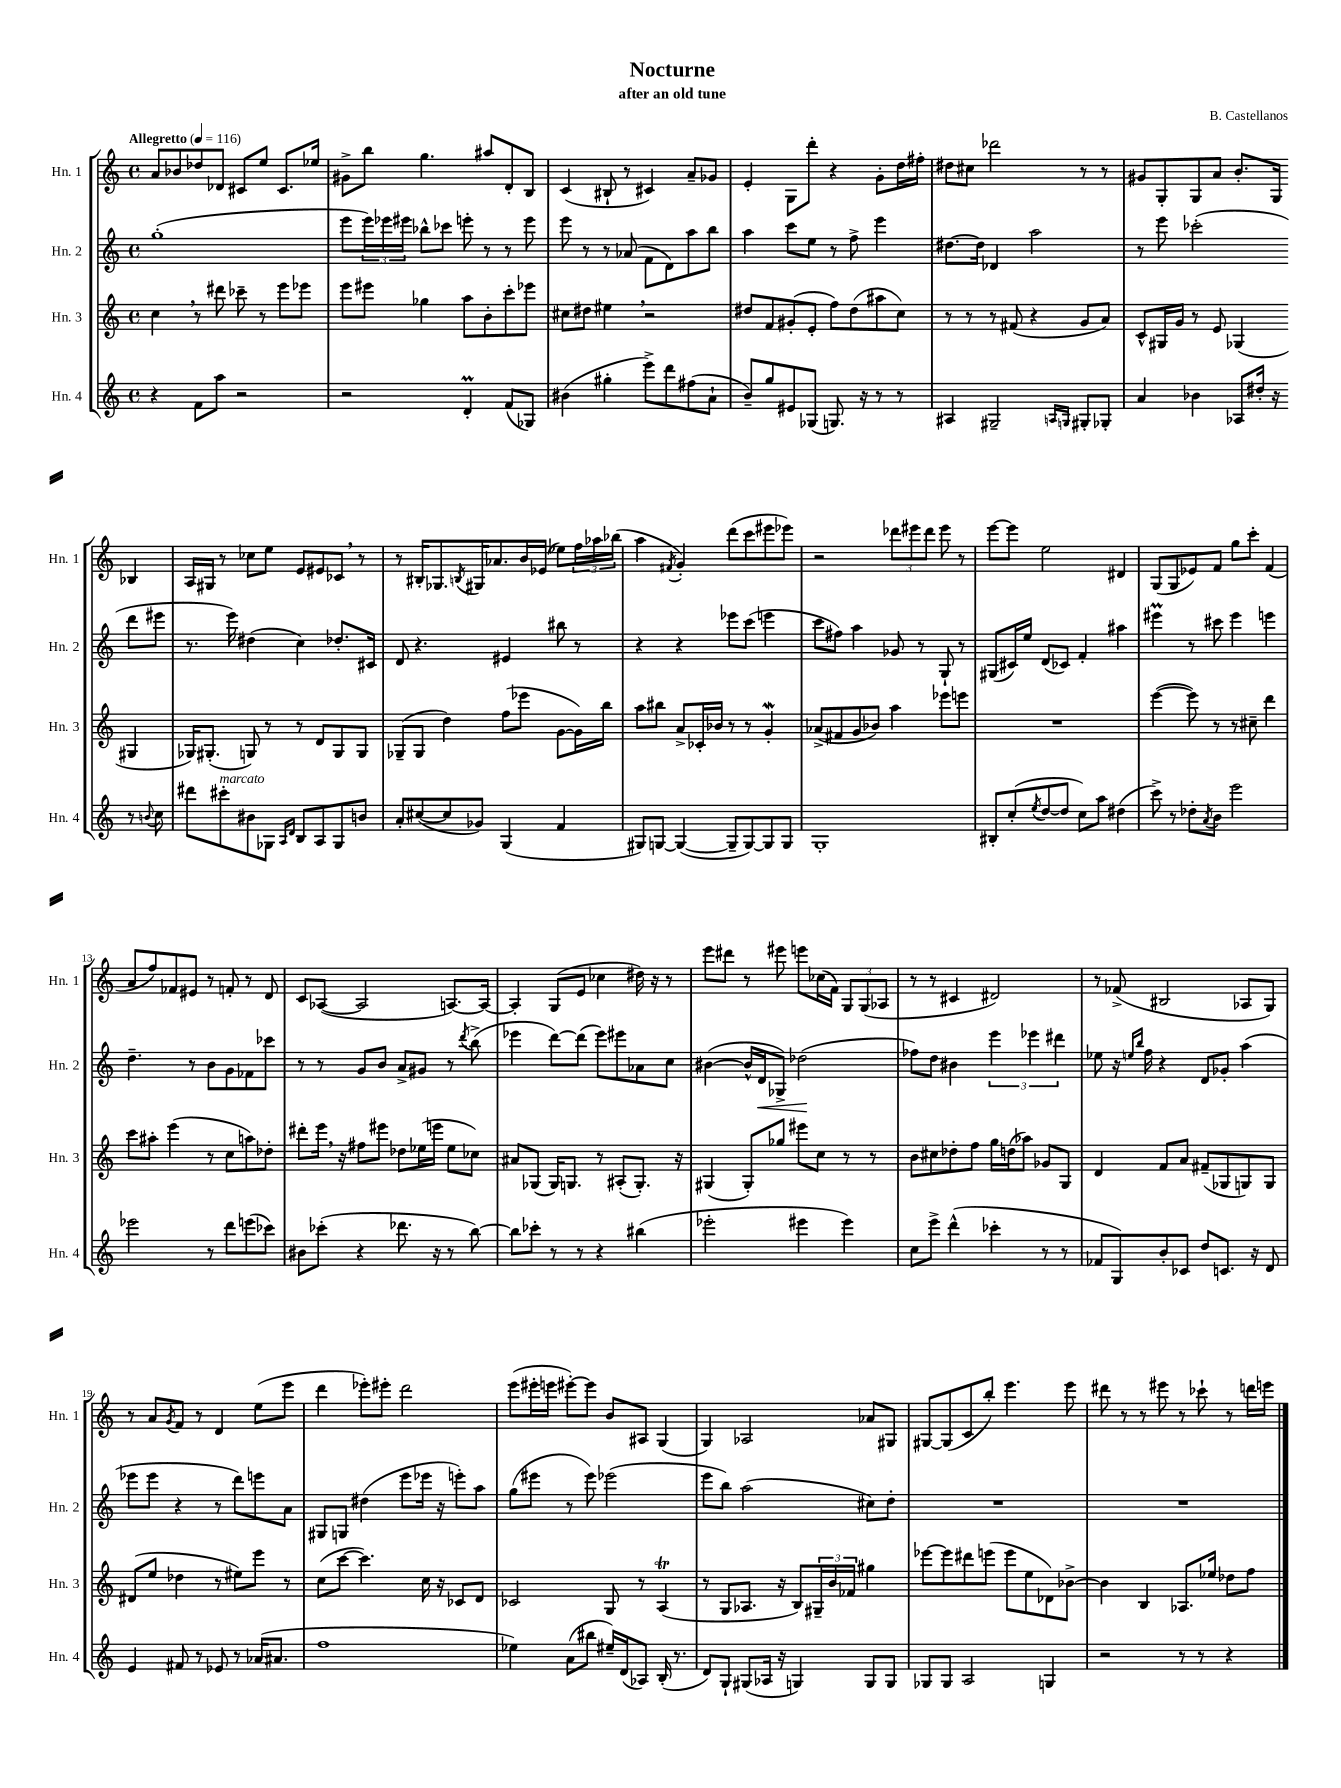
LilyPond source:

\header { title = "Nocturne" composer = "B. Castellanos" subtitle = "after an old tune" }
<<
\new StaffGroup <<
\new Staff = "s0" \with { instrumentName = "Hn. 1" shortInstrumentName = "Hn. 1" } {
    \clef treble \key c \major \defaultTimeSignature \time 4/4 \tempo "Allegretto" 4 = 116
    a'8 bes'8 des''8 des'8 cis'8 e''8 cis'8. ees''16 |
    gis'8-> b''8 g''4. ais''8 d'8-. b8 |
    c'4( bis8-! r8 cis'4) a'8-- ges'8 |
    e'4-. g8 d'''8-. r4 g'8-. d''16 fis''16-. |
    dis''8 cis''8 des'''2 r8 r8 |
    gis'8 g8-. g8 a'8 b'8.-. g16 bes4 |
    a16 gis16 r8 ces''8 e''8 e'8 eis'8 ces'8 \breathe r8 |
    r8 bis16-. ges8. \acciaccatura { b8 } gis16 aes'8. b'16 ees'16( ees''8) \tuplet 3/2 { f''16 aes''16 bes''16( } |
    a''4 \acciaccatura { fis'8 } g'4-.) d'''8( c'''8 eis'''8 ees'''8) |
    r2 \tuplet 3/2 { des'''8 eis'''8 des'''8 } eis'''8 r8 |
    e'''8~ e'''8 e''2 dis'4 |
    g8( g8 ees'8) f'8 g''8 c'''8-. f'4( |
    a'8 f''8) fes'8 eis'8 r8 f'8-. r8 d'8 |
    c'8 aes8~( aes2 a8.~) a16~ |
    a4-. g8( e'8 ces''4 dis''16) r16 r8 |
    e'''8 dis'''8 r8 eis'''8 e'''8 ces''16( f'16) \tuplet 3/2 { g8 g8( aes8 } |
    r8 r8 cis'4 dis'2) |
    r8 fes'8->( bis2 aes8 g8) |
    r8 a'8 \acciaccatura { g'8 } f'8 r8 d'4 e''8( e'''8 |
    d'''4 ees'''8-.) eis'''8-. d'''2 |
    e'''8( eis'''16-. e'''16 eis'''8~-.) eis'''8 b'8 ais8 g4( |
    g4) aes2 aes'8 gis8 |
    gis8~ gis8( c'8 b''8-.) e'''4. e'''8 |
    dis'''8 r8 r8 eis'''8 r8 ces'''8-! r8 d'''16 e'''16 \bar "|." |
}
\new Staff = "s1" \with { instrumentName = "Hn. 2" shortInstrumentName = "Hn. 2" } {
    \clef treble \key c \major \defaultTimeSignature \time 4/4
    g''1-.( |
    e'''8 \tuplet 3/2 { e'''16) ees'''16 eis'''16 } bes''8-^ ces'''8 e'''8-. r8 r8 e'''8 |
    e'''8 r8 r8 aes'8( f'8 d'8) a''8 b''8 |
    a''4 c'''8 e''8 r8 f''8-> e'''4 |
    dis''8.~ dis''16 des'4 a''2 |
    r8 e'''8 ces'''2-.( d'''8 eis'''8 |
    r8. e'''16) dis''4( c''4) des''8.-. cis'16 |
    d'8 r4. eis'4 bis''8 r8 |
    r4 r4 ees'''8 c'''8( e'''4 |
    c'''8 fis''8) a''4 ges'8 r8 g8-! r8 |
    gis8( cis'16) e''16 d'8( ces'8) f'4-. ais''4 |
    eis'''4\prall r8 cis'''8 eis'''4 e'''4 |
    d''4.-- r8 b'8 g'8 fes'8 ces'''8 |
    r8 r8 g'8 b'8 a'8-> gis'8 r8 \acciaccatura { d'''8 } b''8->( |
    ees'''4 d'''8~) d'''8( ees'''8) eis'''8 aes'8 c''8 |
    bis'4~( bis'16-^ d'16\< ges8->) des''2\!( |
    fes''8) d''8 bis'4 \tuplet 3/2 { e'''4 ees'''4 dis'''4 } |
    ees''8 r16 \grace { e''16 b''16 } f''16 r4 d'8 ges'8-. a''4( |
    ees'''8 ees'''8 r4 r8 d'''8) e'''8 a'8 |
    gis8 g8 dis''4( e'''8 ees'''16 r16 e'''8-.) a''8 |
    g''8( eis'''8 r8 eis'''8) ees'''2( |
    e'''8 b''8) a''2( cis''8) d''8-. |
    R1 |
    R1 \bar "|." |
}
\new Staff = "s2" \with { instrumentName = "Hn. 3" shortInstrumentName = "Hn. 3" } {
    \clef treble \key c \major \defaultTimeSignature \time 4/4
    c''4 \breathe r8 dis'''8 ces'''8-- r8 e'''8 ees'''8 |
    e'''8 eis'''8 ges''4 a''8 b'8-. c'''8-. ees'''8 |
    cis''8 dis''8 eis''4 \breathe r2 |
    dis''8 f'8 gis'8-.( e'8-. f''8) dis''8( ais''8 c''8) |
    r8 r8 r8 fis'8( r4 g'8 a'8) |
    c'8-^ gis16 g'16 r8 e'8 ges4( gis4 |
    ges16) gis8.-.( g8) r8 r8 d'8 g8 g8 |
    ges8--( ges8 d''4) f''8( ees'''8 g'8~ g'16) b''16 |
    a''8 bis''8 a'8-> ces'16-. bes'16 r8 r8 g'4-.\mordent |
    aes'8->( fis'8 g'8 bes'8) a''4 ees'''8 e'''8 |
    R1 |
    e'''4~( e'''8) r8 r8 cis''8-- d'''4 |
    c'''8 ais''8-. e'''4( r8 c''8 a''8) des''8-. |
    dis'''8-. e'''16 \breathe r16 fis''8 eis'''8 des''8 ees''16( e'''16 ees''8 ces''8) |
    ais'8 ges8( ges16) g8. r8 ais8-.( g8.-.) r16 |
    gis4( gis8-.) ges''8 eis'''8 c''8 r8 r8 |
    b'8 cis''8 des''8-. f''8 g''16 d''16( aes''8) ges'8 g8 |
    d'4 f'8 a'8 fis'8--( ges8 g8) g8 |
    dis'8( e''8 des''4 r8 eis''8) e'''8 r8 |
    c''8( c'''8~ c'''4.) c''16 r16 ces'8 d'8 |
    ces'2 g8 r8 a4\trill( |
    r8 g8 aes8. r16 b8) \tuplet 3/2 { gis16-- b'16 fes'16 } gis''4 |
    ees'''8~ ees'''8 dis'''8 e'''8( e'''8 e''8 des'8) bes'8~-> |
    bes'4 b4 aes8. ees''16 des''8 f''8 \bar "|." |
}
\new Staff = "s3" \with { instrumentName = "Hn. 4" shortInstrumentName = "Hn. 4" } {
    \clef treble \key c \major \defaultTimeSignature \time 4/4
    r4 f'8 a''8 r2 |
    r2 d'4-.\prall f'8( ges8) |
    bis'4( gis''4-. e'''8->) d'''8 fis''8( a'8-! |
    b'8--) g''8 eis'8 ges8( g8.) r16 r8 r8 |
    ais4 gis2-- \grace { a16 g16 } gis8-. ges8-. |
    a'4 bes'4 aes8 dis''16-. r16 r8 \appoggiatura { b'8 } c''8 |
    dis'''8 cis'''8-.^\markup { \italic "marcato" } bis'8 ges8 \grace { a16 d'16 } b8 a8 ges8 b'8 |
    a'8-. cis''8~( cis''8 ges'8) g4( f'4 |
    gis8) g8~ g4~( g8-- g8~) g8 g8 |
    g1-. |
    bis8-. c''8-.( \acciaccatura { e''8 } d''8~ d''8 c''8) a''8 dis''4( |
    c'''8->) r8 des''8-. \acciaccatura { a'8 } b'8 e'''2 |
    ees'''2 r8 d'''8 e'''8( ces'''8) |
    bis'8 ces'''8-.( r4 des'''8. r16 r8 b''8~) |
    b''8 ces'''8-. r8 r8 r4 bis''4( |
    ees'''2-. eis'''4 eis'''4) |
    c''8 e'''8-> d'''4-^( ces'''4-. r8 r8 |
    fes'8 g8) b'8-. ces'8 d''8 c'8. r16 d'8 |
    e'4 fis'8 r8 ees'8 r8 aes'16( ais'8. |
    f''1 |
    ees''4) a'8( bis''8 eis''16--) d'16( aes8) b16-.( r8. |
    d'8) g8-! gis8( aes16 r16 g4) g8 g8 |
    ges8 ges8 a2 g4 |
    r2 r8 r8 r4 \bar "|." |
}
>>
>>
